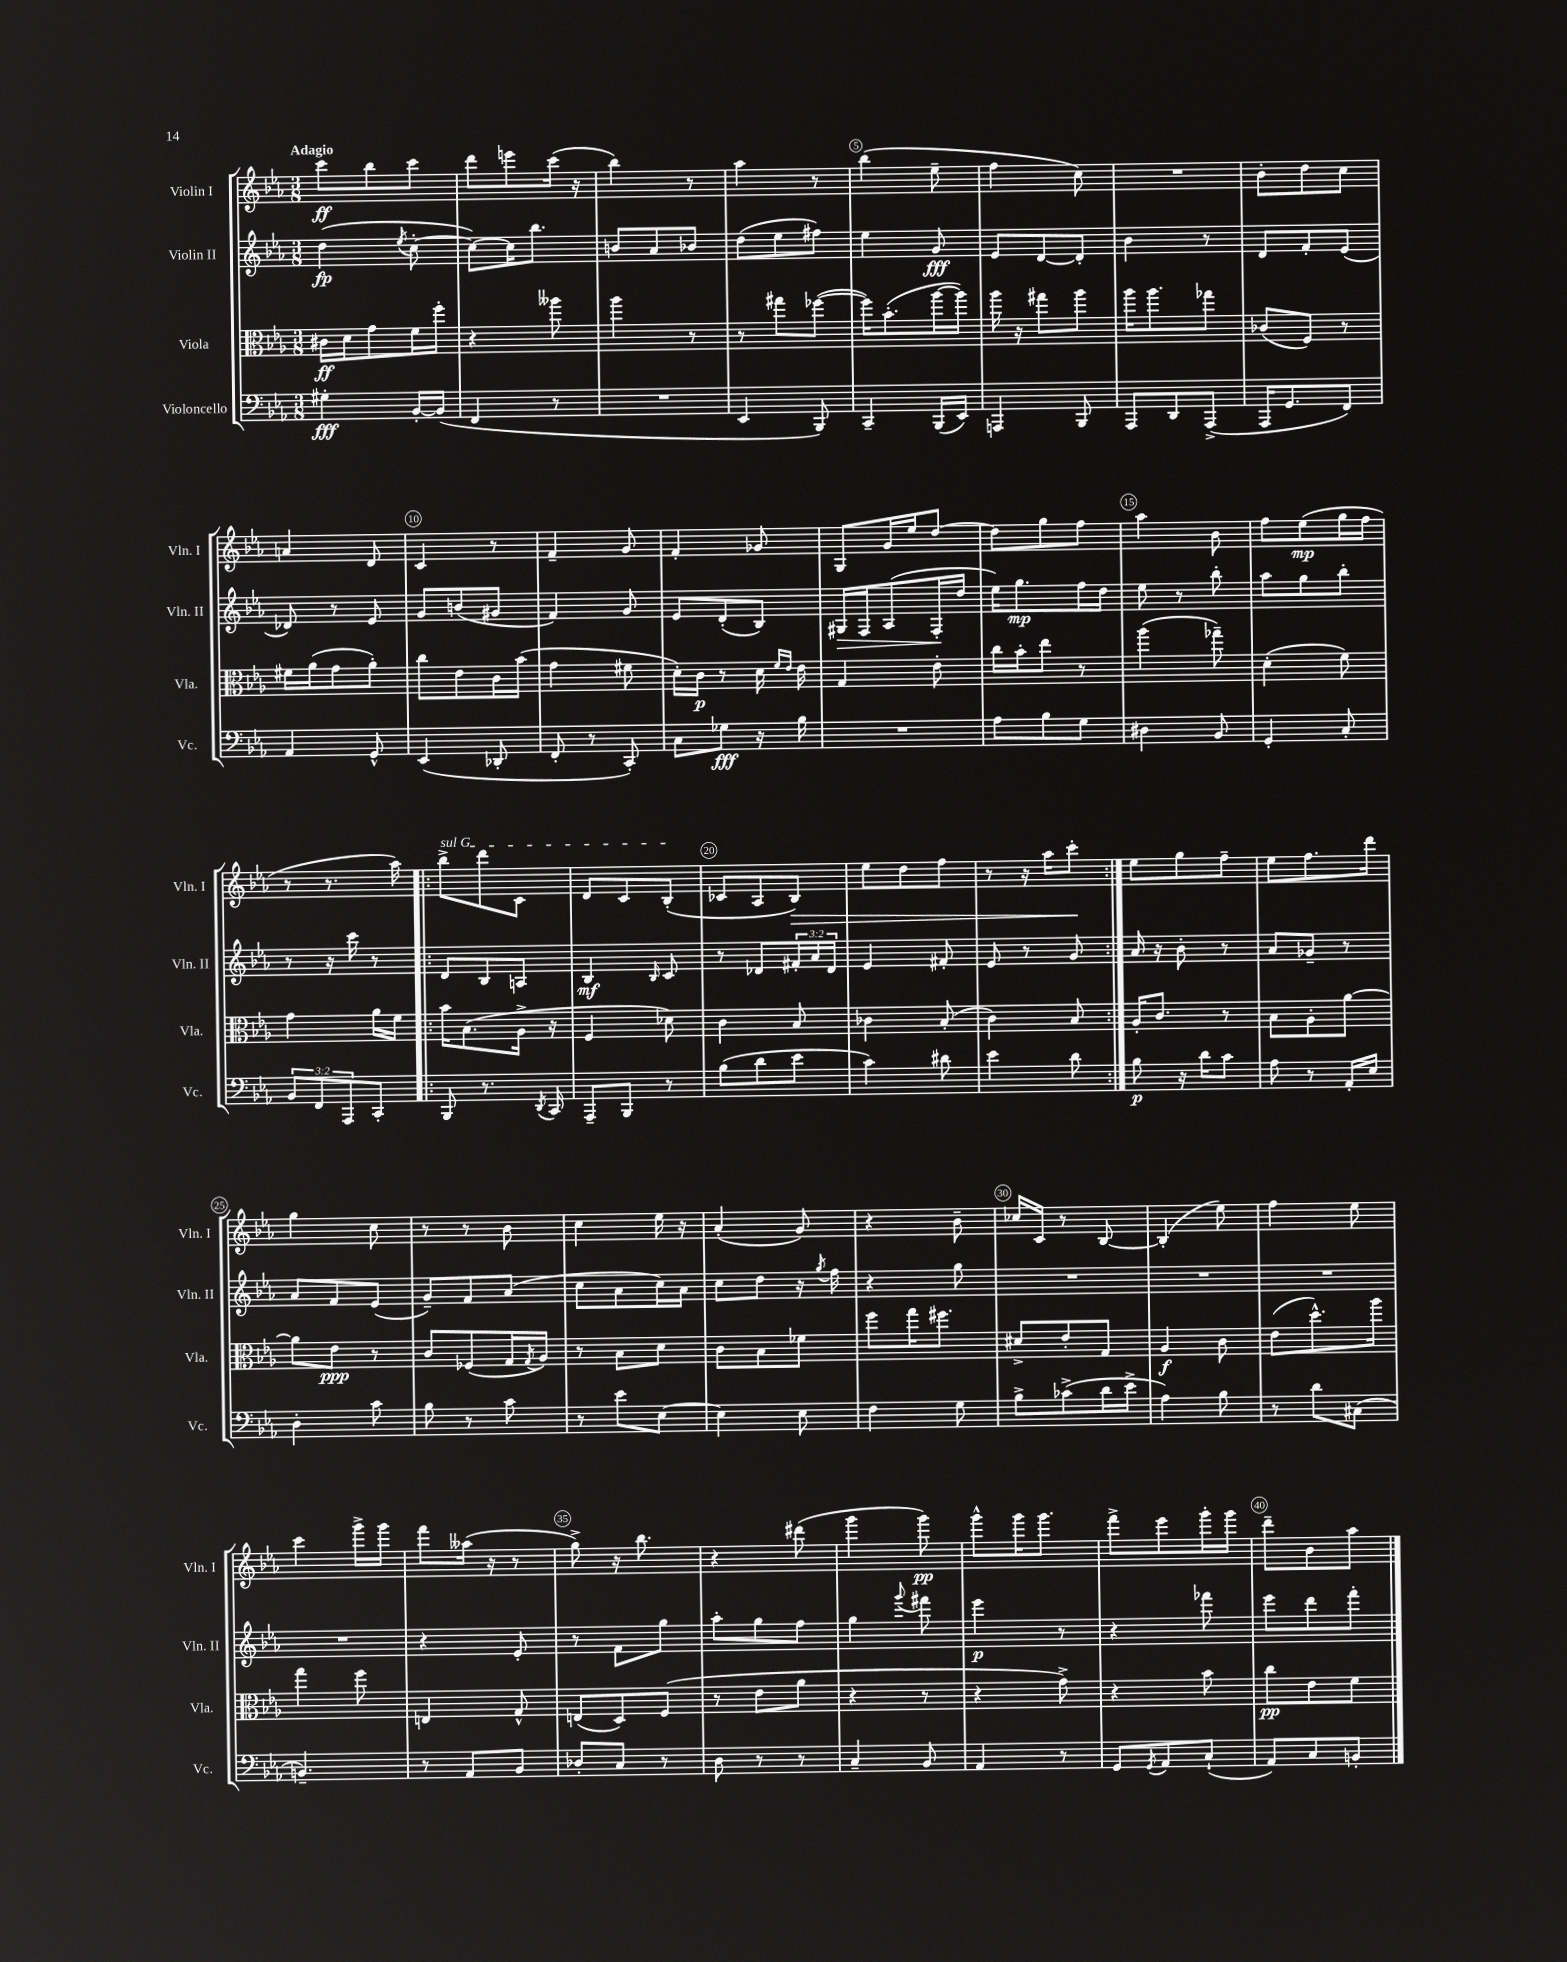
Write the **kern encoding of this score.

**kern	**kern	**kern	**kern
*staff4	*staff3	*staff2	*staff1
*clefF4	*clefC3	*clefG2	*clefG2
*k[b-e-a-]	*k[b-e-a-]	*k[b-e-a-]	*k[b-e-a-]
*M3/8	*M3/8	*M3/8	*M3/8
4G#'\	16c#\LL	(4dd\	8ccc\L
.	16d\J	.	.
.	8g\	.	8bb-\
.	.	8qee-/	.
[16BB-'/LL	16f\L	[8cc'\	8ccc\J
(16BB-/]JJ	16ff'\JJ	.	.
=	=	=	=
4FF/	4r	8cc\_L)	8ddd\L
.	.	16cc\]K	8eee\
.	.	8.bb-\J	.
8r	8aa--\	.	(16ccc\Jk
.	.	.	16r
=	=	=	=
4.r	4aa-\	8b/L	4bb-\)
.	.	8a-/	.
.	8r	8b-/J	8r
=	=	=	=
4EE-/	8r	(8dd\L	4aa-\
.	8gg#\L	8ee-\	.
8BBB-/)	([8ff-\J	8ff#\J)	8r
=	=	=	=
4CC~/	16ff-\]LK)	4ee-\	(4bb-\
.	(8.b-'\	.	.
(16BBB-/LL	[16aa-\L	8g/	8ee-~\
16EE-/JJ)	16aa-\]JJ)	.	.
=	=	=	=
4AAA/	16aa-\	8e-/L	4ff\
.	16r	.	.
.	8gg#\L	[8d/	.
8BBB-/	8aa-\J	8d'/]J	8cc\)
=	=	=	=
8AAA-/L	16aa-\LK	4b-\	4.r
.	8.aa-\	.	.
8DD/	.	.	.
(8AAA-^/J	8gg-\J	8r	.
=	=	=	=
16AAA-/LK	(8c-/L	8d/L	8b-'\L
8.GG/	.	.	.
.	8F/J)	8f'/	8dd\
8FF/J)	8r	(8e-/J	8cc\J
=	=	=	=
4AA-/	16f#\LL	8d-/)	4a/
.	(16a-\J	.	.
.	8g\	8r	.
8GG^^/	8a-'\J)	8e-/	8d/
=	=	=	=
(4EE-/	8cc\L	8g/L	4c/
.	8e-\	(8b/	.
8DD-'/	16c\L	8g#/J	8r
.	(16b-\JJ	.	.
=	=	=	=
8FF'/	4g\	4f/)	4f~/
8r	.	.	.
8CC'/)	8f#\	8g/	8g/
=	=	=	=
8C\L	16d'\LL)	8e-/L	4f'/
.	16c\JJ	.	.
8G-\J	8r	(8d'/	.
16r	16d\	8B-/J)	8g-/
.	16qqf/LL	.	.
.	16qqe-/JJ	.	.
16B-\	16e-\	.	.
=	=	=	=
4.r	4G/	16G#/LL	8G/L
.	.	16F/J	.
.	.	(8A-/	16g/L
.	.	.	16ee-/J
.	8e-'\	16F'/L	[8dd/J
.	.	16dd/JJ	.
=	=	=	=
8A-\L	16cc\LL	16ee-\LK)	8dd\]L
.	16b-'\J	8.gg\	.
8B-\	8ee-\J	.	8gg\
8G\J	8r	16ff\L	8ff\J
.	.	16dd\JJ	.
=	=	=	=
4D#\	(4aa-\	8ee-\	4aa-\
.	.	8r	.
8BB-/	8gg-~\)	8bb-'\	8b-\
=	=	=	=
4GG'/	(4d'\	8aa-\L	8ff\L
.	.	8gg\	(8ee-\
8C'/	8f\)	8bb-'\J	16gg\L
.	.	.	16ff\JJ
=	=	=	=
12BB-/L	4g\	8r	8r
12FF/	.	.	.
.	.	16r	8.r
12AAA-/	.	.	.
.	.	16ccc\	.
8CC'/J	16a-\LL	8r	.
.	16f\JJ	.	16aa-\)
=!|:	=!|:	=!|:	=!|:
8BBB-/	16b-\LK	8d/L	8bb-^\L
.	(8.B-\	.	.
8.r	.	8B-/	8ddd\
.	16A-^\Jk	8A/J	8c\J
8qDD/	.	.	.
16CC/	16r	.	.
=	=	=	=
8AAA-~/L	4F/	4B-/	8d/L
8BBB-/J	.	.	8c/
.	.	16qqB-/	.
8r	8d-\)	8c/	(8B-'/J
=	=	=	=
(8B-\L	4c\	8r	8c-/L
8d\	.	8d-/L	8A-/
8e-\J	8B-/	24f#'/L	8B-/J)
.	.	24a-/	.
.	.	24d-/JJ	.
=	=	=	=
4c\)	4c-\	4e-/	8ee-\L
.	.	.	8dd\
8d#\	(8B-'/	8f#'/	8ff\J
=	=	=	=
4e-\	4c\)	8e-/	8r
.	.	8r	16r
.	.	.	16aa-\LK
8d\	8B-/	8g/	8ccc'\J
=:|!	=:|!	=:|!	=:|!
8B-\	16A-'/LK	16a-/	8ee-\L
.	8.c/J	16r	.
16r	.	8b-'\	8gg\
16d\LK	.	.	.
8c\J	8r	8r	8ff~\J
=	=	=	=
8A-\	8B-\L	8a-/L	8ee-\L
8r	8A-'\	8g-~/J	8.ff\
16AA-'/LL	[8a-\J	8r	.
16E-/JJ	.	.	16ddd\Jk
=	=	=	=
4D'\	8a-\]L	8a-/L	4gg\
.	8e-\J	8f/	.
8c\	8r	(8e-/J	8cc\
=	=	=	=
8B-\	8c/L	8g~/L)	8r
8r	(8F-/	8f/	8r
8c\	16G/L	(8a-/J	8b-\
.	8qG/	.	.
.	16A-/JJ)	.	.
=	=	=	=
8r	8r	8cc\L	4cc\
8e-\L	8B-\L	8a-\	.
[8E-\J	8d\J	16cc\L)	16ee-\
.	.	16a-\JJ	16r
=	=	=	=
4E-\]	8c\L	8cc\L	(4a-'/
.	8B-\	8dd\J	.
8E-\	8f-\J	16r	8g/)
.	.	8qgg/	.
.	.	16ff\	.
=	=	=	=
4F\	8ff\L	4r	4r
.	16gg\K	.	.
.	8.ff#\J	.	.
8G\	.	8gg\	8b-~\
=	=	=	=
8B-^\L	8d#^/L	4.r	16cc-/LL
.	.	.	16c/JJ
(8c-^\	8e-'/	.	8r
16d\L	8G/J	.	[8B-/
16e-^\JJ	.	.	.
=	=	=	=
4A-\)	4A-/	4.r	(4B-'/]
8B-\	8c\	.	8ee-\)
=	=	=	=
8r	(8e-\L	4.r	4ff\
8d\L	8.dd^^\)	.	.
(8C#\J	.	.	8ee-\
.	16aa-\Jk	.	.
=	=	=	=
4.BB~/)	4gg\	4.r	4ccc\
.	8ff\	.	16ggg^\LL
.	.	.	16ggg\JJ
=	=	=	=
8r	4E/	4r	8fff\L
8AA-/L	.	.	(16aa--\Jk
.	.	.	16r
8BB-/J	8G^^/	8e-'/	8r
=	=	=	=
8D-'/L	(8E/L	8r	8gg^\)
8C/J	8D/)	8f\L	16r
.	.	.	8.bb-\
8r	(8F/J	8gg\J	.
=	=	=	=
8D\	8r	8aa-'\L	4r
8r	8e-\L	8gg\	.
8r	8a-\J	8ff\J	(8ddd#\
=	=	=	=
4C~/	4r	4gg\	4ggg\
.	.	8qqggg/	.
8BB-/	8r	8fff#\	8ggg\)
=	=	=	=
4AA-/	4r	4eee-\	8ggg^^\L
.	.	.	16ggg\K
.	.	.	8.ggg\J
8r	8g^\)	8r	.
=	=	=	=
8GG/L	4r	4r	8fff^\L
8qGG/	.	.	.
8AA-/	.	.	8eee-\
(8C`/J	8b-\	8fff-\	16ggg'\L
.	.	.	16ggg\JJ
=	=	=	=
8AA-/L)	8cc\L	8eee-\L	8ddd~\L
8C/	8e-\	8ddd\	8b-\
8BB'/J	8f\J	8fff'\J	8aa-\J
==	==	==	==
*-	*-	*-	*-
